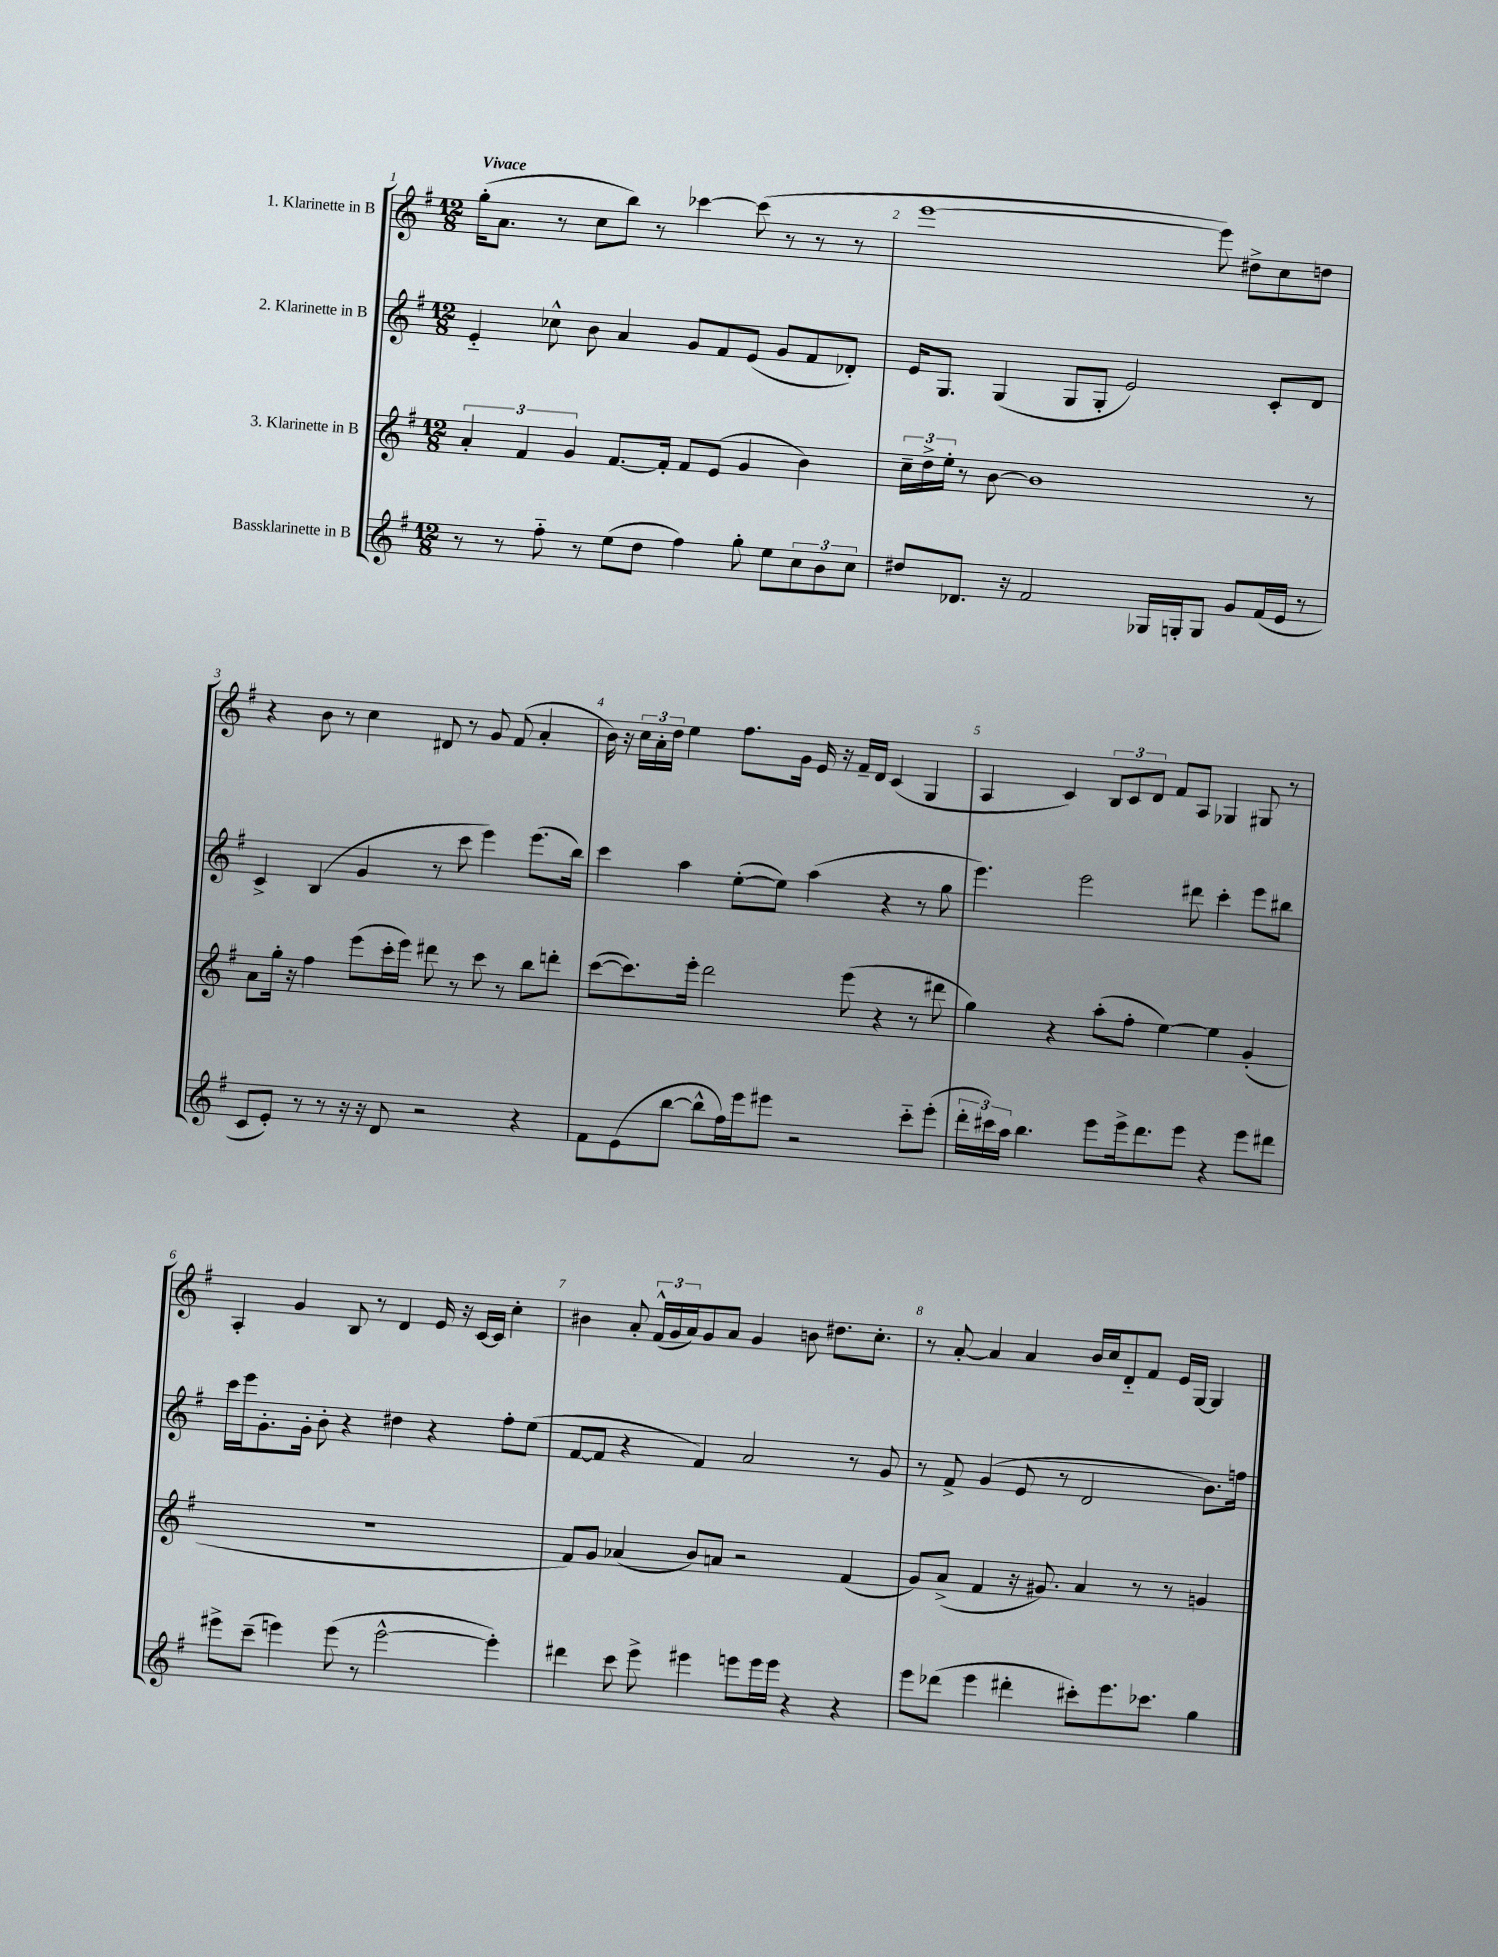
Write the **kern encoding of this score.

**kern	**kern	**kern	**kern
*staff4	*staff3	*staff2	*staff1
*clefG2	*clefG2	*clefG2	*clefG2
*k[f#]	*k[f#]	*k[f#]	*k[f#]
*M12/8	*M12/8	*M12/8	*M12/8
8r	6a'	4e'~	(16gg'
.	.	.	8.a
8r	.	.	.
.	6f#	.	.
8ff#'~	.	8cc-^^	8r
.	6g	.	.
8r	.	8b	8cc
(8ee	[8.f#	4a	8bb)
8dd	.	.	8r
.	16f#']	.	.
4ff#)	8f#	8g	[4ccc-
.	(8e	8f#	.
8gg'	4g	(8e	(8ccc-]
8ee	.	8g	8r
12cc	4b)	8f#	8r
12b	.	.	.
.	.	8d-')	8r
12cc	.	.	.
=	=	=	=
8dd#	24cc~	16e	[1eee
.	24dd^	.	.
.	.	8.G	.
.	24ee'	.	.
8.d-	8r	.	.
.	[8b	(4G	.
16r	.	.	.
2f#	1b]	.	.
.	.	8G	.
.	.	8G'	.
.	.	2e)	.
16G-	.	.	.
16G'	.	.	.
8G	.	.	8eee])
8g	.	.	8dd#^
(16f#	.	8c'	8cc
16e	.	.	.
8r	8r	8d	8dd
=	=	=	=
8c	8a	4c^	4r
8e')	16gg'	.	.
.	16r	.	.
8r	4ff#	(4B	8b
8r	.	.	8r
16r	(8eee	4g	4cc
16r	.	.	.
8d	16ccc'	.	.
.	16eee)	.	.
2r	8ddd#	8r	8d#
.	8r	8ccc	8r
.	8ccc	4eee)	8g
.	8r	.	(8f#
4r	8bb	(8.eee	4a'
.	8ddd'	.	.
.	.	16bb)	.
=	=	=	=
8f#	([8ccc	4ccc	16b)
.	.	.	16r
(8e	8.ccc])	.	24cc
.	.	.	24a'
.	.	.	24dd
[8bb	.	4aa	4ee
.	16eee'	.	.
8bb^^]	2ddd	.	.
16ff#)	.	([8ee'	8.ff#
16eee	.	.	.
8eee#	.	8ee])	.
.	.	.	16g
2r	.	(4aa	16e
.	.	.	16r
.	(8eee	.	16f#~
.	.	.	16d
.	4r	4r	(4c
8ccc'~	8r	8r	4G
(8eee#'	8ddd#	8gg	.
=	=	=	=
24ddd'	4gg)	4.eee)	4A
24ccc#)	.	.	.
24aa	.	.	.
4.bb	.	.	.
.	4r	.	4c)
.	.	2eee	.
8eee	(8aa'	.	12B
.	.	.	12c
16eee^	8ff#'	.	.
.	.	.	12d
8.ddd	.	.	.
.	[4ee)	.	8f#
8eee	.	8ddd#	8A
4r	4ee]	4ccc'	4G-
8eee	(4g'	8eee	8G#
8ddd#	.	8bb#	8r
=	=	=	=
8eee#^	1.r	16ccc	4A'
.	.	16eee	.
(8ccc~	.	8.g'	.
4eee)	.	.	4g
.	.	16g'	.
.	.	8b'	.
(8eee	.	4r	8B
8r	.	.	8r
[2eee^^	.	4dd#	4d
.	.	4r	16e
.	.	.	16r
.	.	.	[16c
.	.	.	16c]
4eee'])	.	8ff#'	4cc'
.	.	(8ee	.
=	=	=	=
4ddd#	8f#)	[8f#	4b#
.	8g	8f#]	.
8ccc	(4a-	4r	8a'
8eee^	.	.	(24f#^^
.	.	.	24g
.	.	.	24a)
4eee#	8b)	4f#)	8g
.	8a	.	8a
8eee	2r	2a	4g
16eee	.	.	.
16eee	.	.	.
4r	.	.	8b
.	.	.	8.dd#
4r	(4f#	8r	.
.	.	.	8.cc'
.	.	8g	.
=	=	=	=
8eee	8g)	8r	8r
(8ddd-	(8a^	8f#^	[8a'
4eee	4f#	(4g	4a]
4ddd#'	16r	8e	4a
.	8.g#)	.	.
.	.	8r	.
8ccc#')	4a	2d	16b
.	.	.	16cc
8.eee	.	.	8d'~
.	8r	.	8f#
8.ccc-	.	.	.
.	8r	.	16e
.	.	.	[16G
4gg	4g	8.b)	4G]
.	.	16ff	.
==	==	==	==
*-	*-	*-	*-
